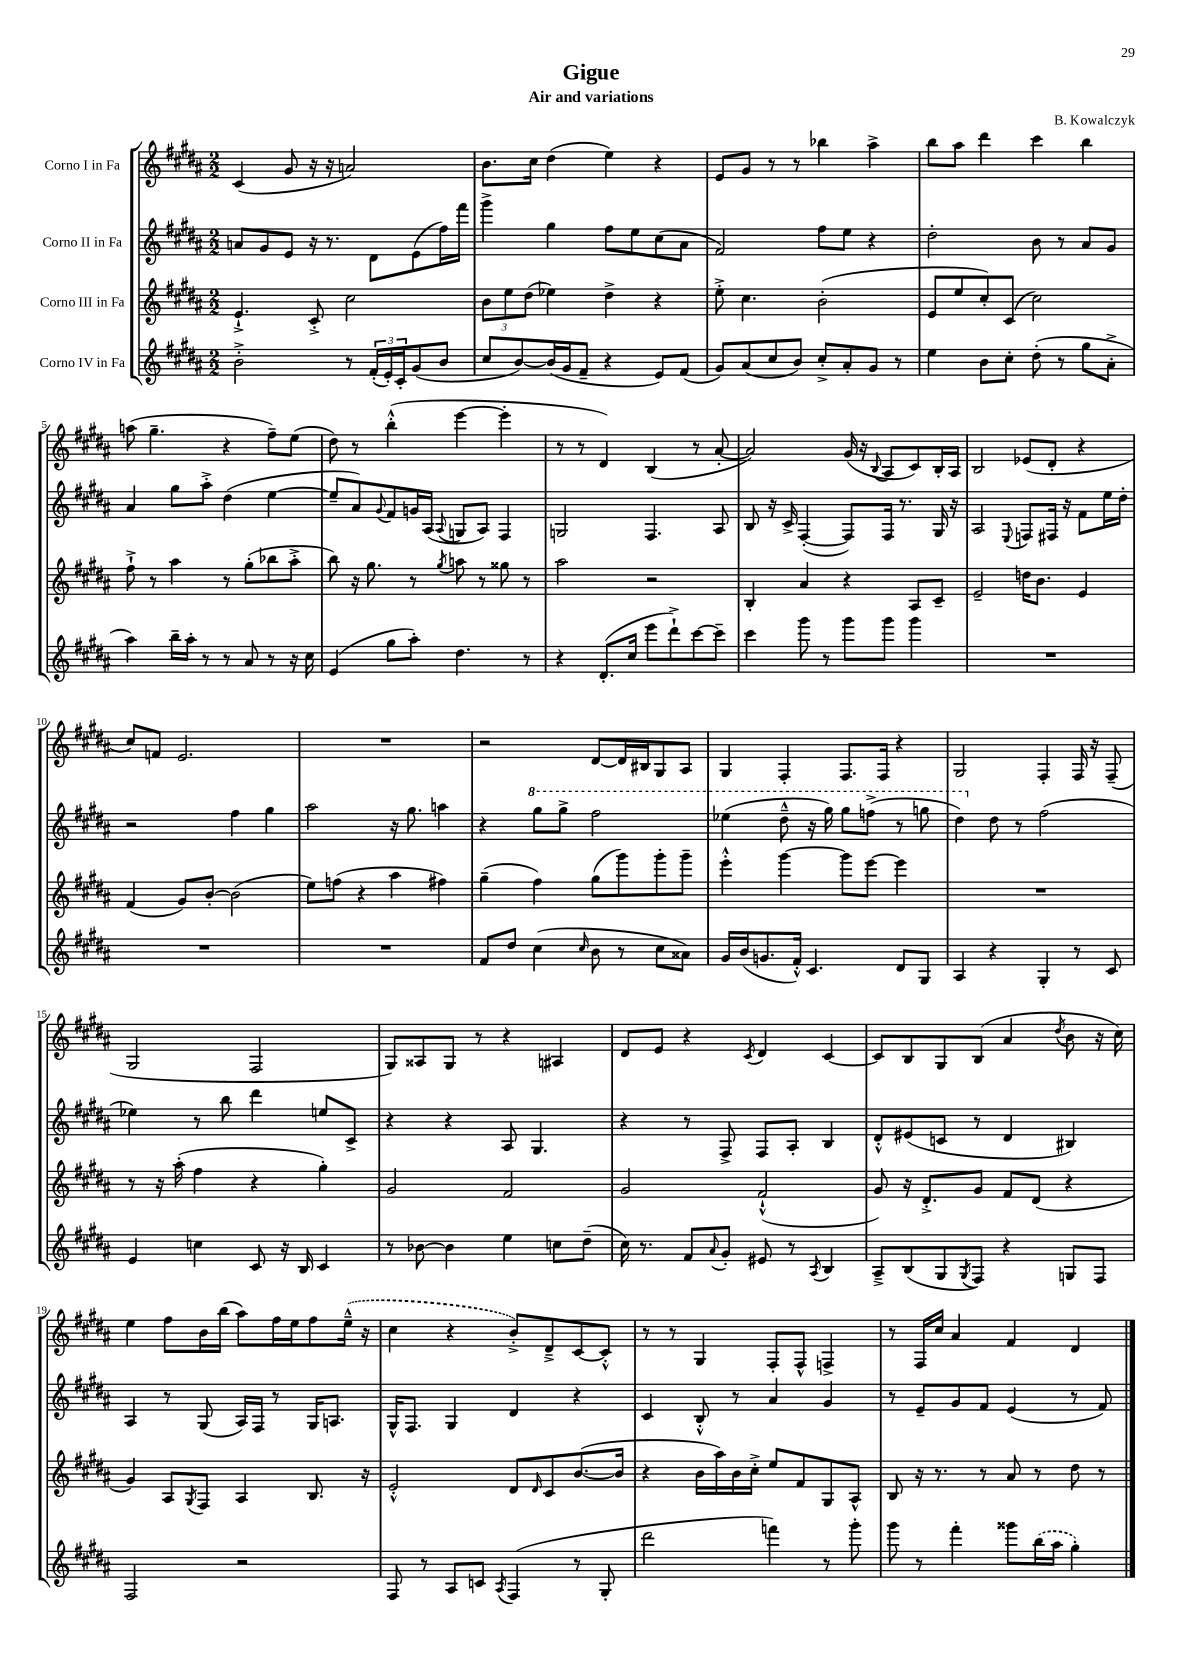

**kern	**kern	**kern	**kern
*staff4	*staff3	*staff2	*staff1
*clefG2	*clefG2	*clefG2	*clefG2
*k[f#c#g#d#a#]	*k[f#c#g#d#a#]	*k[f#c#g#d#a#]	*k[f#c#g#d#a#]
*M2/2	*M2/2	*M2/2	*M2/2
2b'^	4.e`^	8a	(4c#
.	.	8g#	.
.	.	8e	8g#
.	8c#'^	16r	16r
.	.	8.r	16r
8r	2cc#	.	2a)
(24f#'	.	8d#	.
24e')	.	.	.
24c#'	.	.	.
(8g#	.	(8e	.
8b	.	16ff#)	.
.	.	16fff#	.
=	=	=	=
8cc#	12b	4ggg#^	8.b
.	12ee	.	.
[8b)	.	.	.
.	(12dd#	.	.
.	.	.	16cc#
(16b]	4ee-)	4gg#	(4dd#
16g#	.	.	.
8f#~	.	.	.
4r	4dd#^	8ff#	4ee)
.	.	8ee	.
8e)	4r	(8cc#	4r
(8f#	.	8a#	.
=	=	=	=
8g#)	8ee'^	2f#)	8e
(8a#	4.cc#	.	8g#
8cc#	.	.	8r
8b)	.	.	8r
8cc#'^	(2b'	8ff#	4bb-
8a#'	.	8ee	.
8g#	.	4r	4aa#^
8r	.	.	.
=	=	=	=
4ee	8e	2dd#'	8bb
.	8ee	.	8aa#
8b	8cc#')	.	4ddd#
8cc#'	(8c#	.	.
(8dd#'	2cc#)	8b	4ccc#
8r	.	8r	.
8gg#	.	8a#	4bb
8a#'^	.	8g#	.
=	=	=	=
4aa#)	8ff#`^	4a#	(8aa
.	8r	.	4.gg#~
16bb~	4aa#	8gg#	.
16aa#'	.	.	.
8r	.	8aa#'^	.
8r	8r	(4dd#	4r
8a#	(8gg#'	.	.
8r	8bb-	[4ee	8ff#~)
16r	8aa#'^	.	(8ee
16cc#	.	.	.
=	=	=	=
(4e	8bb)	8ee~]	8dd#)
.	16r	8a#)	8r
.	8.gg#	.	.
.	.	8qqg#	.
8gg#	.	8f#	(4bb'^^
8aa#')	8r	16g	.
.	.	(16A#	.
.	8qgg#	8qqA#	.
4.dd#	8aa	8G	[4eee
.	8r	8A#)	.
.	8gg##	4F#	4eee']
8r	8r	.	.
=	=	=	=
4r	2aa#	2G	8r
.	.	.	8r
(8.d#'	.	.	4d#)
16cc#	.	.	.
8eee	2r	4.F#	(4B
8ddd#`^)	.	.	.
[8ccc#	.	.	8r
8ccc#~]	.	8A#	[8a#'
=	=	=	=
4ccc#	4B'	8B	2a#])
.	.	16r	.
.	.	16c#^	.
8ggg#	4a#	([4F#'	.
8r	.	.	.
8ggg#	4r	8F#])	(16g#
.	.	.	16r
.	.	.	8qqB
8ggg#	.	16F#	8A#
.	.	8.r	.
4ggg#	8A#	.	8c#)
.	8c#~	16G#	16B'
.	.	16r	16A#
=	=	=	=
1r	2e~	2A#	2B
.	.	8qqE	.
.	16dd	8F	(8e-
.	8.b	.	.
.	.	16F#	8d#'
.	.	16r	.
.	4e	8f#	4r
.	.	16ee	.
.	.	16dd#'	.
=	=	=	=
1r	(4f#	2r	8cc#)
.	.	.	8f
.	8g#)	.	2.e
.	[8b'	.	.
.	(2b]	4ff#	.
.	.	4gg#	.
=	=	=	=
1r	8ee)	2aa#	1r
.	(8ff	.	.
.	4r	.	.
.	4aa#	16r	.
.	.	8.gg#	.
.	4ff#)	4aa	.
=	=	=	=
8f#	(4gg#~	4r	2r
8dd#	.	.	.
(4cc#	4ff#)	8ggg#	.
.	.	8ggg#^	.
16qqcc#	.	.	.
8b	(8gg#	2fff#	[8d#
8r	8ggg#)	.	16d#]
.	.	.	16B#
8cc#	8ggg#'	.	8G#
8a##)	8ggg#~	.	8A#
=	=	=	=
16g#	4eee'^^	(4eee-	4G#
(16b	.	.	.
8.g	.	.	.
.	[4ggg#	8ddd#~^^	4F#'
16f#'^^)	.	.	.
4.c#	.	16r	.
.	.	16ggg#)	.
.	8ggg#]	8ggg#	8.F#
.	[8eee	(8fff^	.
.	.	.	16F#
8d#	4eee]	8r	4r
8G#	.	8ggg	.
=	=	=	=
4A#	1r	4ddd#)	2G#
4r	.	8dd#	.
.	.	8r	.
4G#'	.	(2ff#	4F#'
8r	.	.	16F#
.	.	.	16r
8c#	.	.	(8F#~
=	=	=	=
4e	8r	4ee-)	2G#
.	16r	.	.
.	(16aa#'	.	.
4cc	4ff#	8r	.
.	.	8bb	.
8c#	4r	4ddd#	2F#
16r	.	.	.
16B	.	.	.
4c#	4gg#')	8ee	.
.	.	8c#^	.
=	=	=	=
8r	2g#	4r	8G#)
[8b-	.	.	8A##
4b-]	.	4r	8G#
.	.	.	8r
4ee	2f#	8A#	4r
.	.	4.G#	.
8cc	.	.	4A#
(8dd#~	.	.	.
=	=	=	=
16cc#)	2g#	4r	8d#
8.r	.	.	.
.	.	.	8e
8f#	.	8r	4r
8qqa#	.	.	.
8g#'	.	8F#^	.
.	.	.	8qc#
8e#	(2f#`^^	8F#	4d#
8r	.	8A#'	.
8qA#	.	.	.
4B	.	4B	[4c#
=	=	=	=
8A#~^	8g#)	8d#'^^	8c#]
(8B	16r	(8e#	8B
.	8.d#'^	.	.
8G#	.	8c	8G#
8qG#	.	.	.
8F#)	8g#	8r	(8B
4r	8f#	4d#	4a#
.	(8d#	.	.
.	.	.	8qdd#
8G	4r	4B#)	8b
8F#	.	.	16r
.	.	.	16cc#)
=	=	=	=
2F#	4g#)	4A#	4ee
.	8A#	8r	8ff#
.	8qG#	.	.
.	8F#	(8G#	16b
.	.	.	(16bb
2r	4A#	16A#)	8aa#)
.	.	16F#	.
.	.	8r	16ff#
.	.	.	16ee
.	8.B	16G#	8ff#
.	.	8.A	.
.	.	.	(16ee~^^
.	16r	.	16r
=	=	=	=
8F#	2e'^^	16G#^^	4cc#
.	.	8.F#	.
8r	.	.	.
8A#	.	4G#	4r
8c	.	.	.
8qA#	.	.	.
(4F#	8d#	4d#	8b'^)
.	16qqd#	.	.
.	8c#	.	8d#~^
8r	([8.b	4r	[8c#
8G#'	.	.	8c#'^^]
.	16b]	.	.
=	=	=	=
2ddd#	4r	4c#	8r
.	.	.	8r
.	16b	8B'^^	4G#
.	16aa#)	.	.
.	16b	8r	.
.	16cc#'^	.	.
4fff)	8ee	4a#	8F#'
.	8f#	.	8F#^^
8r	8G#	4g#	4F^
8ggg#'	8A#^^	.	.
=	=	=	=
8ggg#	8B	8r	8r
8r	16r	8e~	16F#
.	8.r	.	16cc#
4fff#'	.	8g#	4a#
.	8r	8f#	.
8ggg##	8a#	(4e	4f#
(16bb	8r	.	.
16aa#	.	.	.
4gg#')	8dd#	8r	4d#
.	8r	8f#)	.
==	==	==	==
*-	*-	*-	*-
